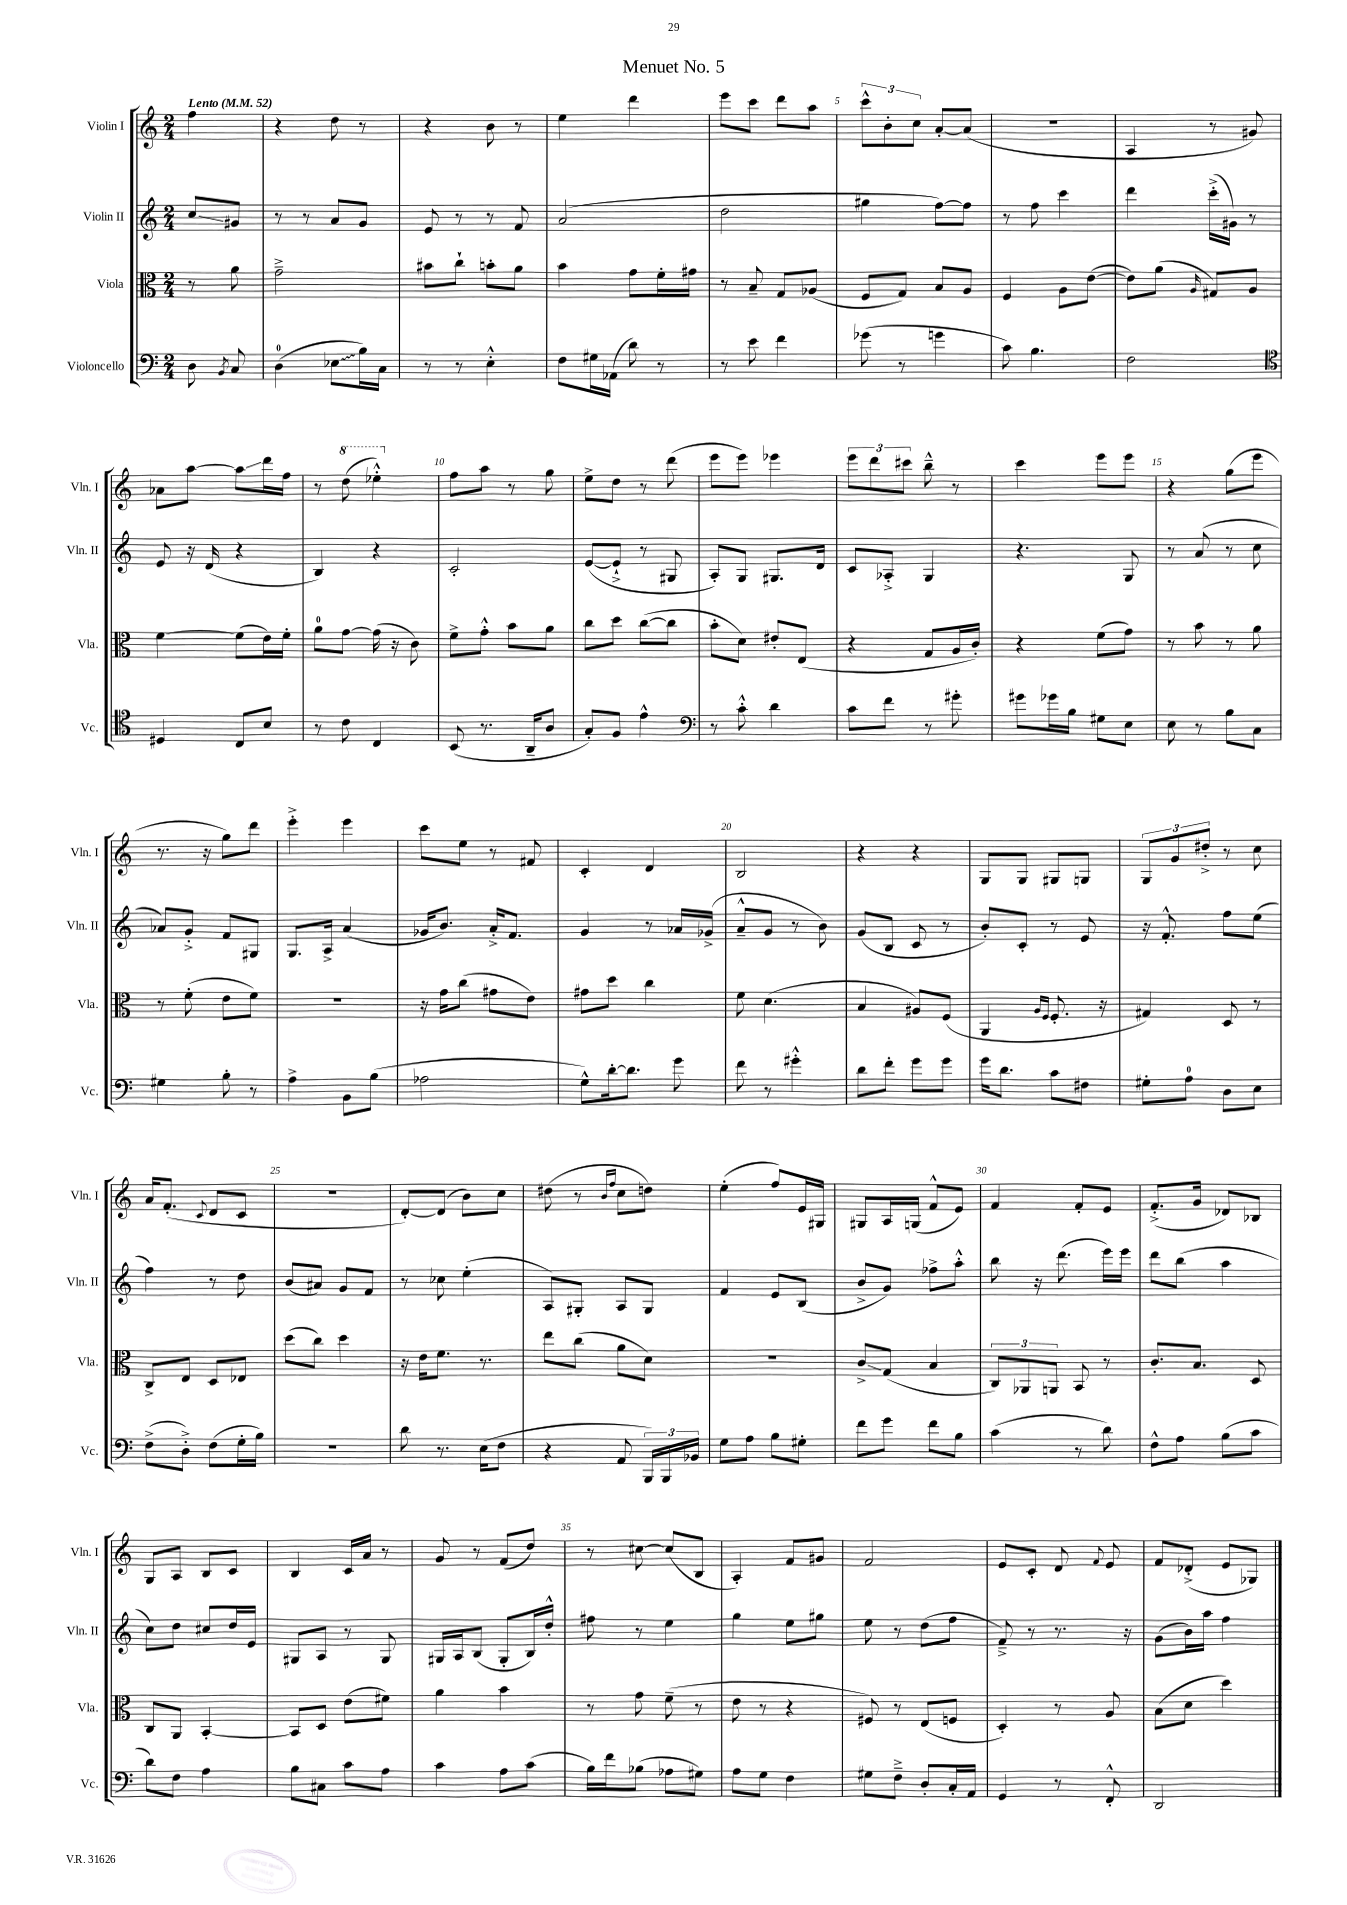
\header { title = "Menuet No. 5" }
<<
\new StaffGroup <<
\new Staff = "s0" \with { instrumentName = "Violin I" shortInstrumentName = "Vln. I" } {
    \clef treble \key c \major \numericTimeSignature \time 2/4 \partial 4 \tempo "Lento" 4 = 52
    \autoBeamOff f''4 |
    r4 d''8 r8 |
    r4 b'8 r8 |
    e''4 d'''4 |
    e'''8[ c'''8] d'''8[ a''8] |
    \tuplet 3/2 { c'''8[-^ b'8-. c''8] } a'8[~-. a'8]( |
    r2 |
    a4 r8 gis'8) |
    aes'8[ a''8]~ a''8[\glissando d'''16 f''16] |
    r8 \ottava #1 d'''8( ees'''4-.-^) \ottava #0 |
    f''8[ a''8] r8 g''8 |
    e''8[-> d''8] r8 d'''8( |
    e'''8[ e'''8]) ees'''4 |
    \tuplet 3/2 { e'''8[ d'''8 cis'''8] } b''8---^ r8 |
    c'''4 e'''8[ e'''8] |
    r4 g''8[( e'''8] |
    r8. r16 g''8[) d'''8] |
    e'''4-.-> e'''4 |
    c'''8[ e''8] r8 fis'8 |
    c'4-. d'4 |
    b2 |
    r4 r4 |
    g8[ g8] gis8[ g8] |
    \tuplet 3/2 { g8[ g'8 dis''8]-.-> } r8 c''8 |
    a'16[ f'8.]-.( \appoggiatura { c'8 } d'8[ c'8] |
    r2 |
    d'8[~-.) d'8]( b'8[) c''8] |
    dis''8( r8 \grace { b'16[ f''16] } c''8[ d''8]) |
    e''4-.( f''8[) e'16 gis16] |
    gis8[ a16 g16]( f'8[-^ e'8]) |
    f'4 f'8[-. e'8] |
    f'8.[-.->( g'16] des'8[) bes8] |
    g8[ a8] b8[ c'8] |
    b4 c'16[ a'16] r8 |
    g'8 r8 f'8[( d''8]) |
    r8 cis''8~ cis''8[( b8] |
    a4-.) f'8[ gis'8] |
    f'2 |
    e'8[ c'8]-. d'8 \appoggiatura { f'8 } e'8 |
    f'8[ des'8]-.->( e'8[ ges8]) \bar "|." |
}
\new Staff = "s1" \with { instrumentName = "Violin II" shortInstrumentName = "Vln. II" } {
    \clef treble \key c \major \numericTimeSignature \time 2/4 \partial 4
    \autoBeamOff c''8[\glissando gis'8] |
    r8 r8 a'8[ g'8] |
    e'8 r8 r8 f'8 |
    a'2( |
    d''2 |
    gis''4 f''8[~) f''8] |
    r8 f''8 c'''4 |
    d'''4 c'''16[-.->( gis'16]) r8 |
    e'8 r16 d'16( r4 |
    b4) r4 |
    c'2-. |
    e'8[~( e'8]-!-> r8 gis8 |
    a8[-.) g8] gis8.[ d'16] |
    c'8[ aes8]-.-> g4 |
    r4. g8 |
    r8 a'8( r8 c''8 |
    aes'8[) g'8]-.-> f'8[ gis8] |
    g8.[ a16]-> a'4( |
    ges'16[ b'8.]) a'16[-.-> f'8.] |
    g'4 r8 aes'16[ ges'16]->( |
    a'8[---^ g'8] r8 b'8) |
    g'8[( b8] c'8 r8 |
    b'8[-.) c'8]-. r8 e'8 |
    r16 f'8.-.-^ f''8[ e''8]( |
    f''4) r8 d''8 |
    b'8[( ais'8]) g'8[ f'8] |
    r8 ces''8 e''4-.( |
    a8[) gis8]-. a8[ gis8] |
    f'4 e'8[ b8]( |
    b'8[-> g'8]) fes''8[-> a''8]-.-^ |
    b''8 r16 d'''8.( e'''16[) e'''16] |
    d'''8[ b''8]( a''4 |
    c''8[) d''8] cis''8[ d''16 e'16] |
    gis8[ a8] r8 gis8 |
    gis16[ a16 b8]( gis8[-. b16) d''16]-.-^ |
    fis''8 r8 e''4 |
    g''4 e''8[ gis''8] |
    e''8 r8 d''8[( f''8] |
    f'8--->) r8 r8. r16 |
    g'8[( b'16) a''16] f''4 \bar "|." |
}
\new Staff = "s2" \with { instrumentName = "Viola" shortInstrumentName = "Vla." } {
    \clef alto \key c \major \numericTimeSignature \time 2/4 \partial 4
    \autoBeamOff r8 a'8 |
    g'2---> |
    bis'8[ c''8]-! b'8[-. a'8] |
    b'4 g'8[ f'16-. gis'16] |
    r8 b8-- g8[ aes8]( |
    f8[ g8]) b8[ a8] |
    f4 a8[ e'8]~( |
    e'8[) a'8]( \grace { a16 } gis8[) a8] |
    f'4~ f'8[( e'16) f'16]-. |
    a'8[-0 g'8]~ g'16( r16 c'8) |
    f'8[-> g'8]-.-^ b'8[ a'8] |
    c''8[ d''8] c''8[~( c''8] |
    b'8[-. d'8]) eis'8[-. e8]( |
    r4 g8[ a16 c'16]-.) |
    r4 f'8[( g'8]) |
    r8 b'8 r8 a'8 |
    r8 f'8-.( e'8[ f'8]) |
    r2 |
    r16 g'16[ c''8]( gis'8[ e'8]) |
    gis'8[ d''8] c''4 |
    f'8 d'4.( |
    b4 ais8[) f8]( |
    a,4 \grace { a16[ f16] } f8.-. r16 |
    gis4) d8 r8 |
    c8[-> e8] d8[ ees8] |
    d''8[( c''8]) d''4 |
    r16 e'16[ f'8.] r8. |
    e''8[ c''8]( a'8[ d'8]) |
    R2 |
    c'8[->\glissando g8]( b4 |
    \tuplet 3/2 { c8[) aes,8 a,8] } b,8 r8 |
    c'8.[-. b8.] d8 |
    c8[ a,8] b,4~-. |
    b,8[ d8] e'8[( fis'8]) |
    a'4 b'4 |
    r8 g'8 f'8--( r8 |
    e'8 r8 r4 |
    fis8) r8 e8[( f8] |
    d4-.) r8 a8 |
    b8[( d'8] d''4) \bar "|." |
}
\new Staff = "s3" \with { instrumentName = "Violoncello" shortInstrumentName = "Vc." } {
    \clef bass \key c \major \numericTimeSignature \time 2/4 \partial 4
    \autoBeamOff d8 \acciaccatura { b,8 } c8 |
    d4-0( \once \override Glissando.style = #'zigzag ees8[\glissando b16) c16] |
    r8 r8 e4-.-^ |
    f8[ gis16 aes,16]( d'8) r8 |
    r8 e'8 f'4 |
    ges'8( r8 g'4 |
    c'8) b4. |
    f2 |
    \clef tenor dis4 c8[ b8] |
    r8 c'8 c4 |
    b,8( r8. a,16[-- a8] |
    g8[-.) f8] e'4-^ |
    \clef bass r8 c'8-.-^ d'4 |
    c'8[ f'8] r8 gis'8-. |
    gis'8[ ges'16 b16] gis8[ e8] |
    e8 r8 b8[ c8] |
    gis4 b8-. r8 |
    a4-> b,8[ b8]( |
    aes2 |
    g8[-^) d'16~-. d'8.] g'8 |
    f'8 r8 gis'4-.-^ |
    d'8[ f'8]-. g'8[ g'8] |
    g'16[ d'8.] c'8[ fis8] |
    gis8[-. a8]-0 d8[ e8] |
    f8[->( d8]-.->) f8[( g16-. b16]) |
    r2 |
    d'8 r8. e16[( f8] |
    r4 a,8 \tuplet 3/2 { b,,16[) b,,16 bes,16] } |
    g8[ a8] b8[ gis8]-. |
    f'8[ g'8] f'8[ b8] |
    c'4( r8 d'8) |
    f8[-^ a8] b8[( c'8] |
    d'8[) f8] a4 |
    b8[ cis8] c'8[ a8] |
    c'4 a8[ c'8]( |
    b16[) f'16 bes8]( aes8[ gis8]) |
    a8[ g8] f4 |
    gis8[ f8]---> d8[-. c16-. a,16] |
    g,4 r8 f,8-.-^ |
    d,2 \bar "|." |
}
>>
>>
\layout { \context { \Score \override BarNumber.break-visibility = ##(#f #t #t) barNumberVisibility = #(every-nth-bar-number-visible 5) } }
